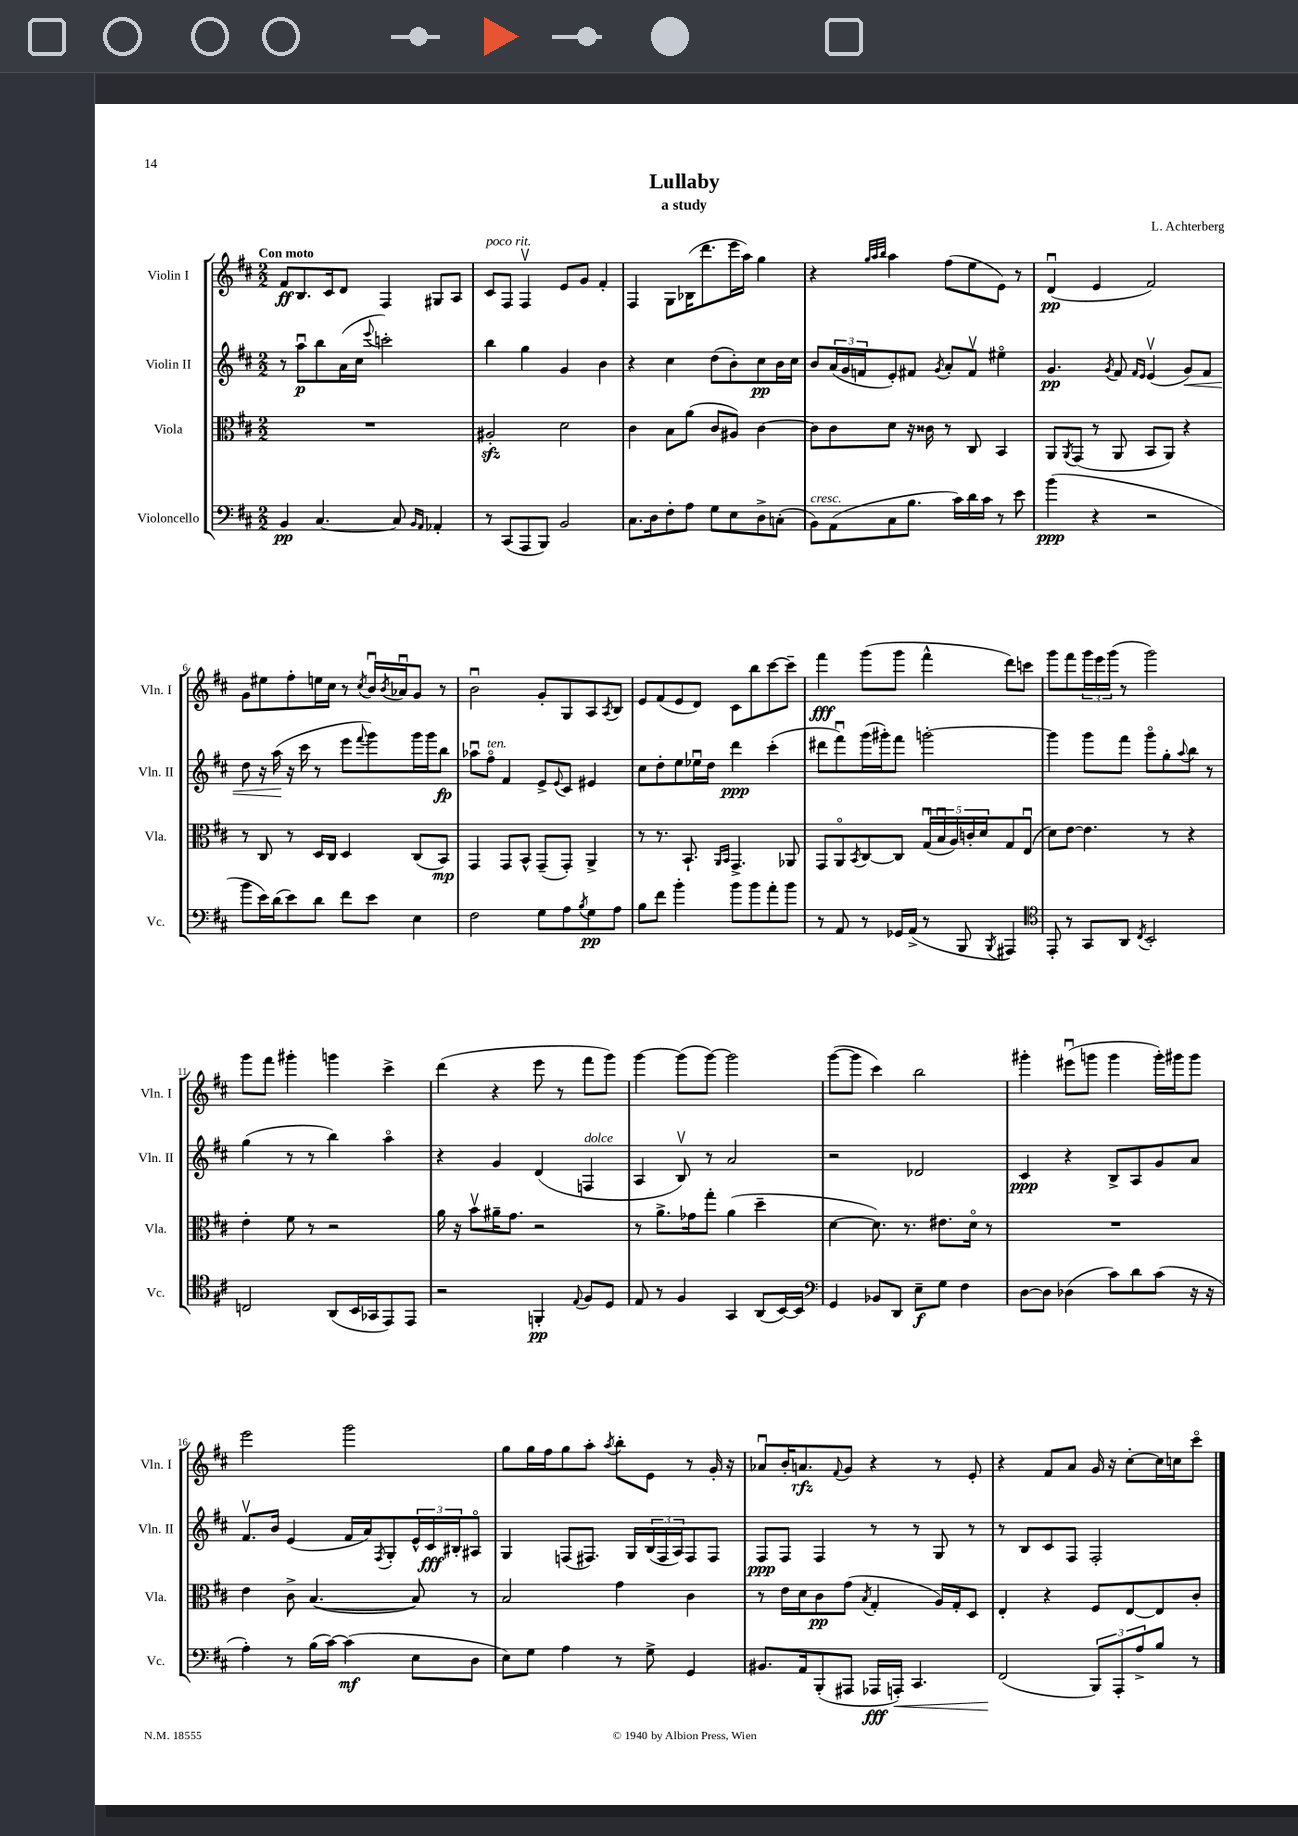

**kern	**dynam	**kern	**dynam	**kern	**dynam	**kern	**dynam
*part4	*part4	*part3	*part3	*part2	*part2	*part1	*part1
*staff4	*staff4	*staff3	*staff3	*staff2	*staff2	*staff1	*staff1
*I"Violoncello	*	*I"Viola	*	*I"Violin II	*	*I"Violin I	*
*I'Vc.	*	*I'Vla.	*	*I'Vln. II	*	*I'Vln. I	*
*clefF4	*	*clefC3	*	*clefG2	*	*clefG2	*
*k[f#c#]	*	*k[f#c#]	*	*k[f#c#]	*	*k[f#c#]	*
*M2/2	*	*M2/2	*	*M2/2	*	*M2/2	*
=1	=1	=1	=1	=1	=1	=1	=1
!	!	!	!	!	!	!LO:TX:a:B:t=Con moto	!
4BB/	pp	1r	.	8r	.	8f#/L	ff
.	.	.	.	8aau\L	p	8.B/	.
[4.C#/	.	.	.	8bb\	.	.	.
.	.	.	.	.	.	16c#/k	.
.	.	.	.	(16a\L	.	8d/J	.
.	.	.	.	16cc#\JJ	.	.	.
.	.	.	.	8qqeee/	.	.	.
.	.	.	.	2cccn'\)	.	4F#/	.
8C#/]	.	.	.	.	.	.	.
16qqBB/LL	.	.	.	.	.	.	.
16qqAA/JJ	.	.	.	.	.	.	.
4AA-X'/	.	.	.	.	.	8G#X/L	.
.	.	.	.	.	.	8A/J	.
=2	=2	=2	=2	=2	=2	=2	=2
!	!	!	!	!	!	!LO:TX:a:i:t=poco rit.	!
8r	.	2A#Xzz'/	.	4bb\	.	8c#/L	.
(8CC#/L	.	.	.	.	.	8F#/J	.
8AAA/	.	.	.	4gg\	.	4F#v/	.
8BBB/J)	.	.	.	.	.	.	.
2BB/	.	2d\	.	4g/	.	8e/L	.
.	.	.	.	.	.	8g/J	.
.	.	.	.	4b\	.	4f#'/	.
=3	=3	=3	=3	=3	=3	=3	=3
8.C#\L	.	4c#\	.	4r	.	4F#/	.
16D\k	.	.	.	.	.	.	.
8F#'\	.	8B\L	.	4cc#\	.	8G\L	.
8A\J	.	(8a\J	.	.	.	(16B-X\K	.
.	.	.	.	.	.	8.ddd\	.
8G\L	.	8c#/L	.	(8dd\L	.	.	.
8E\	.	8A#X/J)	.	8b'\)	.	16eee\L	.
.	.	.	.	.	.	16aa\JJ)	.
8D^\	.	[4c#\	.	8cc#\	pp	4gg\	.
(8Cn'\J	.	.	.	16b\L	.	.	.
.	.	.	.	16cc#\JJ	.	.	.
=4	=4	=4	=4	=4	=4	=4	=4
!LO:TX:a:i:t=cresc.	!	!	!	!	!	!	!
8BB\L)	.	8c#\L]	.	8b/L	.	4r	.
(8AA\	.	8c#\	.	(24a/L	.	.	.
.	.	.	.	24g/	.	.	.
.	.	.	.	24fn/J	.	.	.
.	.	.	.	.	.	32qqgg/LLL	.
.	.	.	.	.	.	32qqaa/	.
.	.	.	.	.	.	32qqbb/JJJ	.
8C#\	.	8d\J	.	8e'/)	.	4aa\	.
8.B\J	.	16r	.	8f#X/J	.	.	.
.	.	16c##X\	.	.	.	.	.
.	.	.	.	8qg/	.	.	.
.	.	8r	.	8a'/L	.	(8ff#\L	.
16c#\LL)	.	.	.	.	.	.	.
16d\	.	8C#/	.	8f#v/J	.	8ee\	.
16c#\JJ	.	.	.	.	.	.	.
8r	.	4BB/	.	4ee#X\	.	8e\J)	.
8e\	.	.	.	.	.	8r	.
=5	=5	=5	=5	=5	=5	=5	=5
(4b\	ppp	8AA/L	.	4.g/	pp	(4du/	pp
.	.	8qAA/	.	.	.	.	.
.	.	(8GG/J	.	.	.	.	.
4r	.	8r	.	.	.	4e/	.
.	.	.	.	8qg/	.	.	.
.	.	8AA/	.	8f#/	.	.	.
.	.	.	.	16qqf#/LL	.	.	.
.	.	.	.	16qqe/JJ	.	.	.
2r	.	8BB/L	.	(4ev/	.	2f#/)	.
.	.	8AA/J)	.	.	.	.	.
!	!	!	!	!	!LO:HP:b	!	!
.	.	4r	.	8g/L)	<	.	.
.	.	.	.	8f#/J	.	.	.
!!LO:LB:g=z
=6	=6	=6	=6	=6	=6	=6	=6
8b\L	.	8r	.	8dd\	.	8g\L	.
16e\L)	.	8C#/	.	16r	.	8ee#X\	.
(16d\J	.	.	.	(16aa\	.	.	.
8e\)	.	8r	.	16r	[	8ff#'\	.
.	.	.	.	16ccc#\	.	.	.
8d\J	.	16D/LL	.	8r	.	16een\L	.
.	.	16C#/JJ	.	.	.	16cc#\JJ	.
8f#\L	.	4D/	.	8eee\L	.	8r	.
.	.	.	.	8qqfff#/	.	8qcc#/	.
8e\J	.	.	.	8ggg\)	.	16bu/LL	.
.	.	.	.	.	.	8qb/	.
.	.	.	.	.	.	16a-Xu/J	.
4E\	.	(8C#/L	.	16ggg\L	.	8g/J	.
.	.	.	.	16ggg\J	.	.	.
.	.	8BB/J)	mp	8bb\J	fp	8r	.
=7	=7	=7	=7	=7	=7	=7	=7
2F#\	.	4GG/	.	8aa-Xu\L	.	2bu\	.
!	!	!	!	!LO:TX:a:i:t=ten.	!	!	!
.	.	.	.	8ff#\J	.	.	.
.	.	8GG/L	.	4f#/	.	.	.
.	.	8BB^^/J	.	.	.	.	.
8G\L	.	(8GG~/L	.	8e^/L	.	8g'/L	.
.	.	.	.	8qqe/	.	.	.
8A\	.	8GG'/J)	.	8c#/J	.	8G/	.
8qB/	.	.	.	.	.	.	.
8G\	pp	4AA^/	.	4e#X/	.	8A/	.
.	.	.	.	.	.	8qA/	.
8A\J	.	.	.	.	.	8B/J	.
=8	=8	=8	=8	=8	=8	=8	=8
8B\L	.	8r	.	8cc#\L	.	8e/L	.
8f#\J	.	8.r	.	8dd'\	.	(8f#/	.
4b'\	.	.	.	8ee\	.	8e/	.
.	.	8.BB`/	.	.	.	.	.
.	.	.	.	16ee-Xu\L	.	8d/J)	.
.	.	.	.	16dd\JJ	.	.	.
.	.	16qqAA/LL	.	.	.	.	.
.	.	16qqBB/JJ	.	.	.	.	.
8b\L	.	4.GG^/	.	4ddd\	ppp	8c#\L	.
8b\	.	.	.	.	.	8bb\	.
8a'\	.	.	.	(4ccc#'\	.	[8ccc#\	.
8b\J	.	8AA-X/	.	.	.	8ccc#~\J]	.
=9	=9	=9	=9	=9	=9	=9	=9
8r	.	8GG/L	.	8ddd#X\L	.	4fff#\	fff
8AA/	.	8AA/	.	8fff#u\)	.	.	.
.	.	8qBB/	.	.	.	.	.
8r	.	[8C#/	.	(16ggg\L	.	(8ggg\L	.
.	.	.	.	16ggg#X'\J)	.	.	.
16GG-X/LL	.	8C#/J]	.	8fff#\J	.	8ggg\J	.
(16AA^/JJ	.	.	.	.	.	.	.
8r	.	(20Gu/LL	.	[2gggn'\	.	4fff#^^\	.
.	.	20Bu/	.	.	.	.	.
.	.	20A/)	.	.	.	.	.
8BBB/	.	.	.	.	.	.	.
.	.	20cn'/	.	.	.	.	.
.	.	20d/J	.	.	.	.	.
8qBBB/	.	.	.	.	.	.	.
4AAA#X/)	.	8G/	.	.	.	8ddd\L)	.
.	.	(8Eu/J	.	.	.	8cccn\J	.
=10	=10	=10	=10	=10	=10	=10	=10
*clefC4	*	*	*	*	*	*	*
8EE'/	.	8d\L)	.	4ggg\]	.	8ggg\L	.
8r	.	[8e\J	.	.	.	8fff#\	.
8GG/L	.	4.e\]	.	8ggg\L	.	24ggg\L	.
.	.	.	.	.	.	24eee\	.
.	.	.	.	.	.	(24ggg\JJ	.
8AA/J	.	.	.	8fff#\J	.	8r	.
8qC#/	.	.	.	.	.	.	.
2BB'/	.	.	.	8ggg\L	.	2ggg\)	.
.	.	8r	.	8gg'\	.	.	.
.	.	.	.	8qqaa/	.	.	.
.	.	4r	.	8bb\J	.	.	.
.	.	.	.	8r	.	.	.
!!LO:LB:g=z
=11	=11	=11	=11	=11	=11	=11	=11
2Cn/	.	4e'\	.	(4gg\	.	8ggg\L	.
.	.	.	.	.	.	8fff#\J	.
.	.	8f#\	.	8r	.	4ggg#X'\	.
.	.	8r	.	8r	.	.	.
(8AA/L	.	2r	.	4bb\)	.	4gggn\	.
16BB/L	.	.	.	.	.	.	.
16GG-X/J	.	.	.	.	.	.	.
8EE/)	.	.	.	4aa\	.	4ccc#^\	.
8EE/J	.	.	.	.	.	.	.
=12	=12	=12	=12	=12	=12	=12	=12
2r	.	16a\	.	4r	.	(4ddd\	.
.	.	16r	.	.	.	.	.
.	.	8bv\L	.	.	.	.	.
.	.	16a#X~\K	.	4g/	.	4r	.
.	.	8.g\J	.	.	.	.	.
4FFn'/	pp	2r	.	(4d/	.	8eee\	.
.	.	.	.	.	.	8r	.
8qqE/	.	.	.	.	.	.	.
!	!	!	!	!LO:TX:a:i:t=dolce	!	!	!
8F#/L	.	.	.	4Fn/	.	8fff#\L	.
8D/J	.	.	.	.	.	8ggg\J)	.
=13	=13	=13	=13	=13	=13	=13	=13
8E/	.	8r	.	4A/	.	[4ggg\	.
8r	.	8.a^\L	.	.	.	.	.
4F#/	.	.	.	8Bv/)	.	(8ggg\L]	.
.	.	16g-X\k	.	.	.	.	.
.	.	8gg'\J	.	8r	.	[8ggg\J)	.
4GG/	.	(4a\	.	2a/	.	2ggg\]	.
(8AA/L	.	4dd~\	.	.	.	.	.
[16BB/L)	.	.	.	.	.	.	.
16BB/JJ]	.	.	.	.	.	.	.
=14	=14	=14	=14	=14	=14	=14	=14
*clefF4	*	*	*	*	*	*	*
4GG/	.	[4d\	.	2r	.	([8ggg\L	.
.	.	.	.	.	.	8ggg\J]	.
8BB-X/L	.	8.d\])	.	.	.	4ccc#\)	.
8DD/J	.	.	.	.	.	.	.
.	.	8.r	.	.	.	.	.
8E~\L	f	.	.	2d-X/	.	2bb\	.
8G\J	.	8.e#X\L	.	.	.	.	.
4F#\	.	.	.	.	.	.	.
.	.	16d\Jk	.	.	.	.	.
.	.	8r	.	.	.	.	.
=15	=15	=15	=15	=15	=15	=15	=15
[8D\L	.	1r	.	4c#/	ppp	4ggg#X'\	.
8D\J]	.	.	.	.	.	.	.
(4D-X\	.	.	.	4r	.	(8eee#Xu\L	.
.	.	.	.	.	.	8gggn\J	.
8c#\L)	.	.	.	8B^/L	.	4ggg\	.
8d\	.	.	.	8A/	.	.	.
(8c#\J	.	.	.	8g/	.	16ggg'\LL)	.
.	.	.	.	.	.	16ggg#X\J	.
16r	.	.	.	8a/J	.	8ggg#\J	.
16r	.	.	.	.	.	.	.
!!LO:LB:g=z
=16	=16	=16	=16	=16	=16	=16	=16
4A'\)	.	4e\	.	8.f#v/L	.	2eee\	.
.	.	.	.	16b/Jk	.	.	.
8r	.	8c#^\	.	(4e/	.	.	.
(16B\LL	.	([4.B/	.	.	.	.	.
[16c#\JJ)	.	.	.	.	.	.	.
(4c#\]	mf	.	.	16f#/LL	.	2ggg\	.
.	.	.	.	16a/J)	.	.	.
.	.	.	.	8qF#/	.	.	.
.	.	.	.	8G'/	.	.	.
8E\L	.	8B/])	.	24e^^/L	.	.	.
.	.	.	.	24c#/	fff	.	.
.	.	.	.	24B#X'/J	.	.	.
8D\J	.	8r	.	8A#X/J	.	.	.
=17	=17	=17	=17	=17	=17	=17	=17
8E\L)	.	2B/	.	4G/	.	8gg\L	.
8G\J	.	.	.	.	.	16gg\L	.
.	.	.	.	.	.	16ff#\J	.
4A\	.	.	.	(8Fn/L	.	8gg\	.
.	.	.	.	8.F#X/J)	.	8aa'\J	.
.	.	.	.	.	.	8qaa/	.
8r	.	4g\	.	.	.	8bb'\L	.
.	.	.	.	16G/LL	.	.	.
8G^\	.	.	.	(24B/	.	8e\J	.
.	.	.	.	24F#/	.	.	.
.	.	.	.	24A/J)	.	.	.
4GG/	.	4c#\	.	8F#/	.	8r	.
.	.	.	.	8F#/J	.	16g'/	.
.	.	.	.	.	.	16r	.
=18	=18	=18	=18	=18	=18	=18	=18
8.BB#X/L	.	8r	.	8F#/L	ppp	8a-Xu/L	.
.	.	16e\LL	.	8F#/J	.	16b'/K	.
16AA/k	.	16d\J	.	.	.	8.an/	rfz
(8BBB'/	.	8c#\	pp	4F#/	.	.	.
.	.	.	.	.	.	8qqf#/	.
8AAA#X/J	.	(8g\J	.	.	.	8g/J	.
.	.	8qB/	.	.	.	.	.
16AAA-X/LL	fff	4G'/	.	8r	.	4r	.
!	!LO:HP:b	!	!	!	!	!	!
16AAAn'/JJ)	<	.	.	.	.	.	.
4.CC#/	.	.	.	8r	.	.	.
.	.	16A/LL)	.	8G/	.	8r	.
.	.	16G'/J	.	.	.	.	.
.	.	8D/J	.	8r	.	8e'/	.
=19	=19	=19	=19	=19	=19	=19	=19
(2FF#/	.	4E'/	.	8r	.	4r	.
.	.	.	.	8B/L	.	.	.
.	.	4r	.	8c#/	.	8f#/L	.
.	.	.	.	8F#/J	.	8a/J	.
12BBB/L)	[	8F#/L	.	2F#'/	.	16g/	.
.	.	.	.	.	.	16r	.
12AAA'/	.	.	.	.	.	.	.
.	.	[8E/	.	.	.	[8cc#'\L	.
12A^/	.	.	.	.	.	.	.
8B/J	.	8E/]	.	.	.	16cc#\L]	.
.	.	.	.	.	.	16ccn\J	.
8r	.	8c#'/J	.	.	.	8ccc#\J	.
==	==	==	==	==	==	==	==
*-	*-	*-	*-	*-	*-	*-	*-
